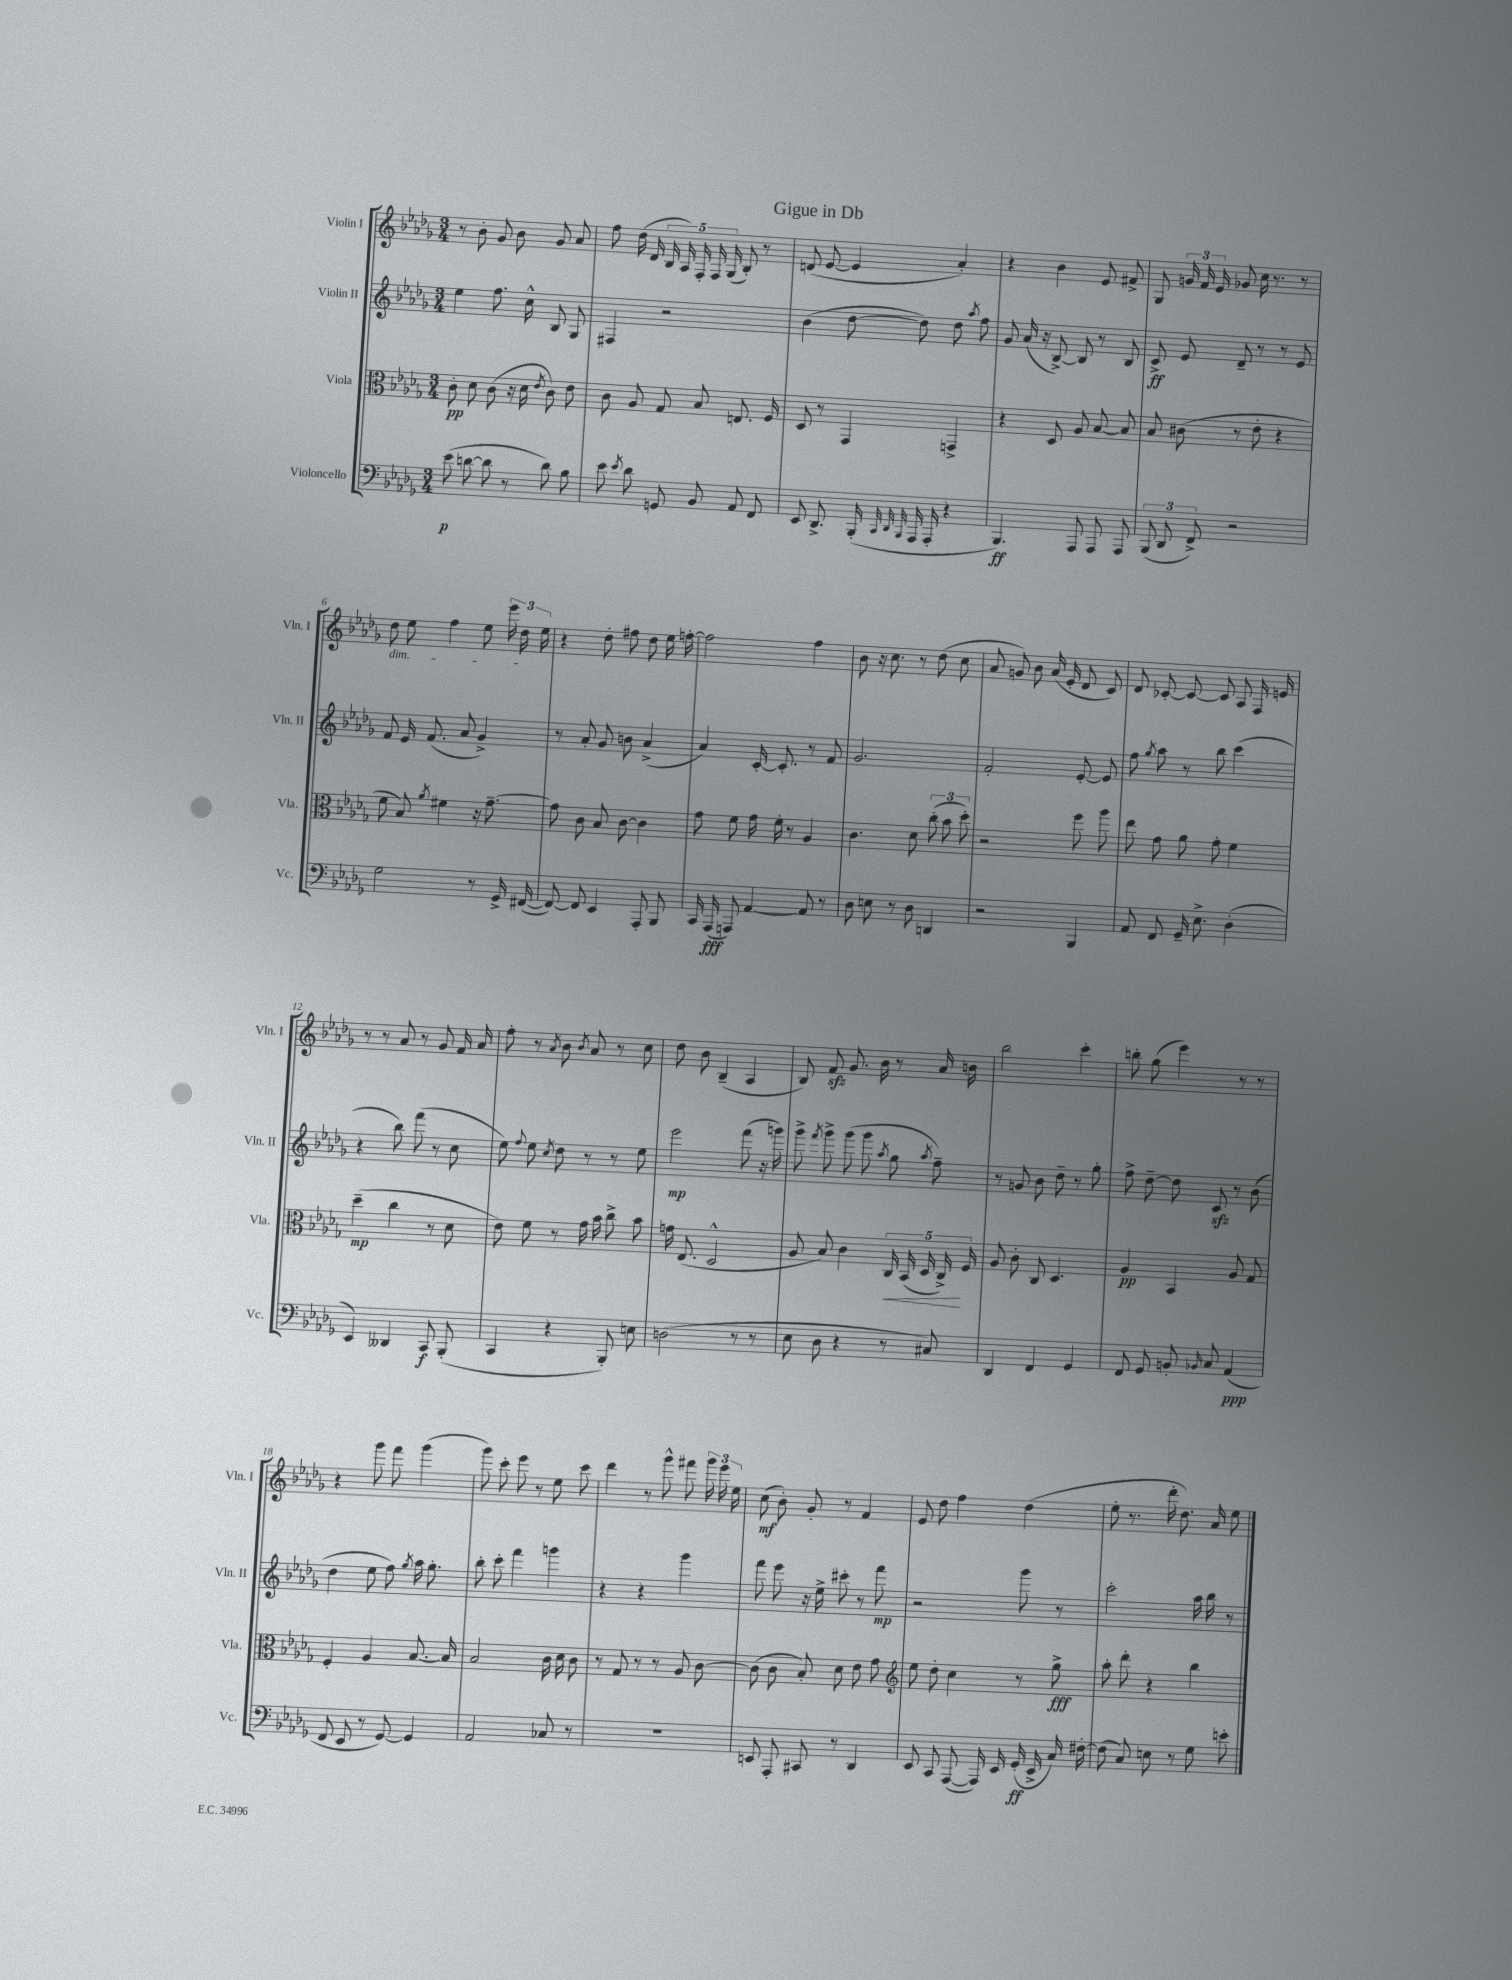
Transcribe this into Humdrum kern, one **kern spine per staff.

**kern	**kern	**kern	**kern
*staff4	*staff3	*staff2	*staff1
*clefF4	*clefC3	*clefG2	*clefG2
*k[b-e-a-d-g-]	*k[b-e-a-d-g-]	*k[b-e-a-d-g-]	*k[b-e-a-d-g-]
*M3/4	*M3/4	*M3/4	*M3/4
(8e-\	8c'\	4ee-\	8r
[8d\	8d-\	.	8b-'\
8d\]	(8c\	8.ff\	8g-/
8r	16r	.	8b-\
.	16d-\	16cc^^\	.
.	8qe-/	.	.
8d\)	8c\)	8B-/	8g-/
8B-\	8e-\	8G-/	8a-/
=	=	=	=
8e-\	8c\	4F#/	8ff\
8qe-/	.	.	.
8d-\	8A-/	.	(16dd-\
.	.	.	16d-/
8GG/	8G-/	2r	20B-/
.	.	.	20A-/)
.	.	.	20F'/
8BB-/	8B-/	.	.
.	.	.	20F/
.	.	.	(20G-/
8AA-/	8.E/	.	8B-'/)
8FF/	.	.	8r
.	16F/	.	.
=	=	=	=
8EE-/	8D-/	(4b-\	(8d/
8.DD-^/	8r	.	[8e-/
.	4GG-/	[8dd-\	4e-/]
(16BBB-'/	.	.	.
32qqCC/	.	.	.
32qqDD-/	.	.	.
32qqBBB-/	.	.	.
16AAA-/	.	8dd-\])	.
16AAA-'/	.	.	.
4r	4GG^/	8dd-\	4a-'/)
.	.	8qaa-/	.
.	.	8ff\	.
=	=	=	=
4.BBB-/)	4r	8g-/	4r
.	.	(16a-/	.
.	.	16r	.
.	8D-/	[8B-^/)	4b-\
8AAA-/	8A-/	8B-/]	.
8AAA-/	[8B-/	8r	8e-/
8AAA-/	8B-/]	8B-/	8f#^/
=	=	=	=
(12BBB-/	8B-/	8c^/	8G-/
12DD-/	.	.	.
.	(8c#\	8e-/	24g/
12FF^/)	.	.	24f/
.	.	.	24e-/
2r	8r	8d-~/	8g-/
.	8e-'\	8r	16cc\
.	.	.	8.r
.	4r	8r	.
.	.	8e-/	8r
=	=	=	=
2G-\	8f\	8f/	8dd-\
.	8B-/)	16e-/	8ee-\
.	.	(8.f/	.
.	8qa-/	.	.
.	4f#\	.	4ff\
.	.	8a-/	.
8r	16r	4g-^/)	8ee-\
.	[8.g-~\	.	.
16GG-^/	.	.	24eee-\
.	.	.	24dd-\
([16FF#/	.	.	.
.	.	.	24ee-\
=	=	=	=
8FF#/_)	8g-\]	8r	4r
8FF#/]	8c\	8a-'/	.
4EE-/	8B-/	8g-/	8dd-'\
.	[8c\	8b\	8ff#\
8AAA-'/	4c\]	(4a-^/	8dd-\
8BBB-/	.	.	16ee-\
.	.	.	[16ff'\
=	=	=	=
16CC/	8g-\	4a-/)	2ff\]
(16AAA-/	.	.	.
8AAA/)	8f\	.	.
[4AA-/	16g-\	[16c'/	.
.	16f'\	8.c'/]	.
.	8r	.	.
8AA-/]	4A-/	8r	4ff\
8r	.	8f/	.
=	=	=	=
8D-\	4.c\	2.g-/	8b-\
8E\	.	.	16r
.	.	.	8.cc\
8r	.	.	.
8D-\	8d-\	.	8r
4DD/	(12cc'\	.	(8dd-\
.	12b-\	.	.
.	.	.	8cc\
.	12dd-'\)	.	.
=	=	=	=
2r	2r	2f'/	8a-/
.	.	.	8g/)
.	.	.	8b-\
.	.	.	(16a-/
.	.	.	16e-'/
4BBB-/	8ff\	[8e-'/	8d-/
.	8aa-\	8e-/]	8c/)
=	=	=	=
8AA-/	8ee-\	8ff\	8d-/
.	.	8qgg-/	.
8FF/	8g-\	8aa-\	[8c-'/
16GG-~/	8a-\	8r	8c-/_
8.E-^\	.	.	.
.	8g-'\	8bb-\	8c-/]
(4D-'\	4f\	(4ccc\	8A-/
.	.	.	16F/
.	.	.	16e/
=	=	=	=
4EE-/)	(4dd-~\	4r	8r
.	.	.	8r
4DD--/	4cc\	8bb-\)	8a-/
.	.	(8fff\	8r
8CC/	8r	8r	8g-/
(8BBB-'/	8d-\	8cc\	16f/
.	.	.	16a-/
=	=	=	=
4CC/	8e-\)	8ee-\)	8ff'\
.	.	8qqff/	.
.	8f\	8ee-\	8r
.	.	8qcc/	8qa-/
4r	8r	8dd-\	8b-\
.	.	.	8qb-/
.	16g-\	8r	8a-/
.	16b-\	.	.
8BBB-'/)	8cc^\	8r	8r
8E\	8b-\	8ee-\	8cc\
=	=	=	=
(2D\	16g\	2eee-\	8dd-\
.	(8.E-/	.	.
.	.	.	8b-\
.	2D-^^/	.	(4B-~/
8r	.	(8fff\	4A-/
8r	.	16r	.
.	.	16ggg\)	.
=	=	=	=
8E-\	8A-/	8ggg-^\	8B-/)
.	.	8qfff/	.
8D-\	8B-/)	8ggg-^\	8f/
4r	4c\	(8ggg-\	8.g-/
.	.	8ggg-\	.
.	.	.	16b-\
.	.	8qaa-/	.
8r	20C/	8gg-\	8r
.	(20BB-/	.	.
.	20D-/	.	.
.	.	8qaa-/	.
8C#/)	.	8ff~\)	16a-/
.	20C^/)	.	.
.	.	.	16b\
.	20F/	.	.
=	=	=	=
4DD-/	8A-/	8r	2bb-\
.	8c'\	8g/	.
4FF/	8C/	8b-\	.
.	4.D-/	8dd-~\	.
4GG-/	.	8r	4ccc'\
.	.	8gg-'\	.
=	=	=	=
8FF/	4A-/	8ff^\	8bb'\
8GG-/	.	[8dd-~\	(8gg-\
8BB'/	4BB-/	8dd-\]	4eee-\)
16qqBB-/	.	.	.
8C/	.	8c/	.
(4AA-/	8A-/	8r	8r
.	8G-/	(8b-\	8r
=	=	=	=
8FF/	4F'/	4dd-\	4r
8EE-/	.	.	.
8r	4A-/	8ee-\	8ggg-\
[8GG-/)	.	8ff\)	8fff\
.	.	8qgg-/	.
4GG-/]	[8.B-/	16aa-\	(4ggg-\
.	.	8.gg-'\	.
.	16B-/]	.	.
=	=	=	=
2AA-/	2B-/	8bb-'\	8ggg-\)
.	.	8ccc'\	8ccc'\
.	.	4fff\	8eee-\
.	.	.	8r
8C-/	16c\	4ggg\	8ee-\
.	16d-\	.	.
8r	8c\	.	8ccc\
=	=	=	=
2.r	8r	4r	4ddd-\
.	8G-/	.	.
.	8r	4r	8r
.	8r	.	8ggg-^^\
.	8A-/	4ggg-\	8fff#\
.	[8c\	.	24ggg-\
.	.	.	24eee-\
.	.	.	24ee-\
=	=	=	=
8EE/	(8c\]	8fff\	(8cc\
8AAA-'/	8c\	8eee-\	8b-'\)
8CC#/	8B-'/)	16r	8g-'/
.	.	16ee-^\	.
8r	8d-\	8ccc#'\	8r
4DD-/	8e-\	8r	4f/
.	8g-\	8fff\	.
=	=	=	=
*	*clefG2	*	*
8EE-/	8ee-\	2r	8e-/
8CC/	8dd-'\	.	8dd-\
([8AAA-/	4cc\	.	4ff\
16AAA-/])	.	.	.
16EE-/	.	.	.
(16GG-'/	8r	8ggg-\	(4dd-\
16EE-^/	.	.	.
16C/)	8gg-^\	8r	.
[16F#'\	.	.	.
=	=	=	=
(8F#\]	8aa-'\	2ccc'\	8ee-'\
8C/)	8ddd-'\	.	8.r
8E\	4r	.	.
.	.	.	16ddd-'\
8r	.	.	8.dd-\)
8G-\	4bb-\	16aa-\	.
.	.	16bb-\	16a-/
8e'\	.	8r	8ee-\
==	==	==	==
*-	*-	*-	*-
